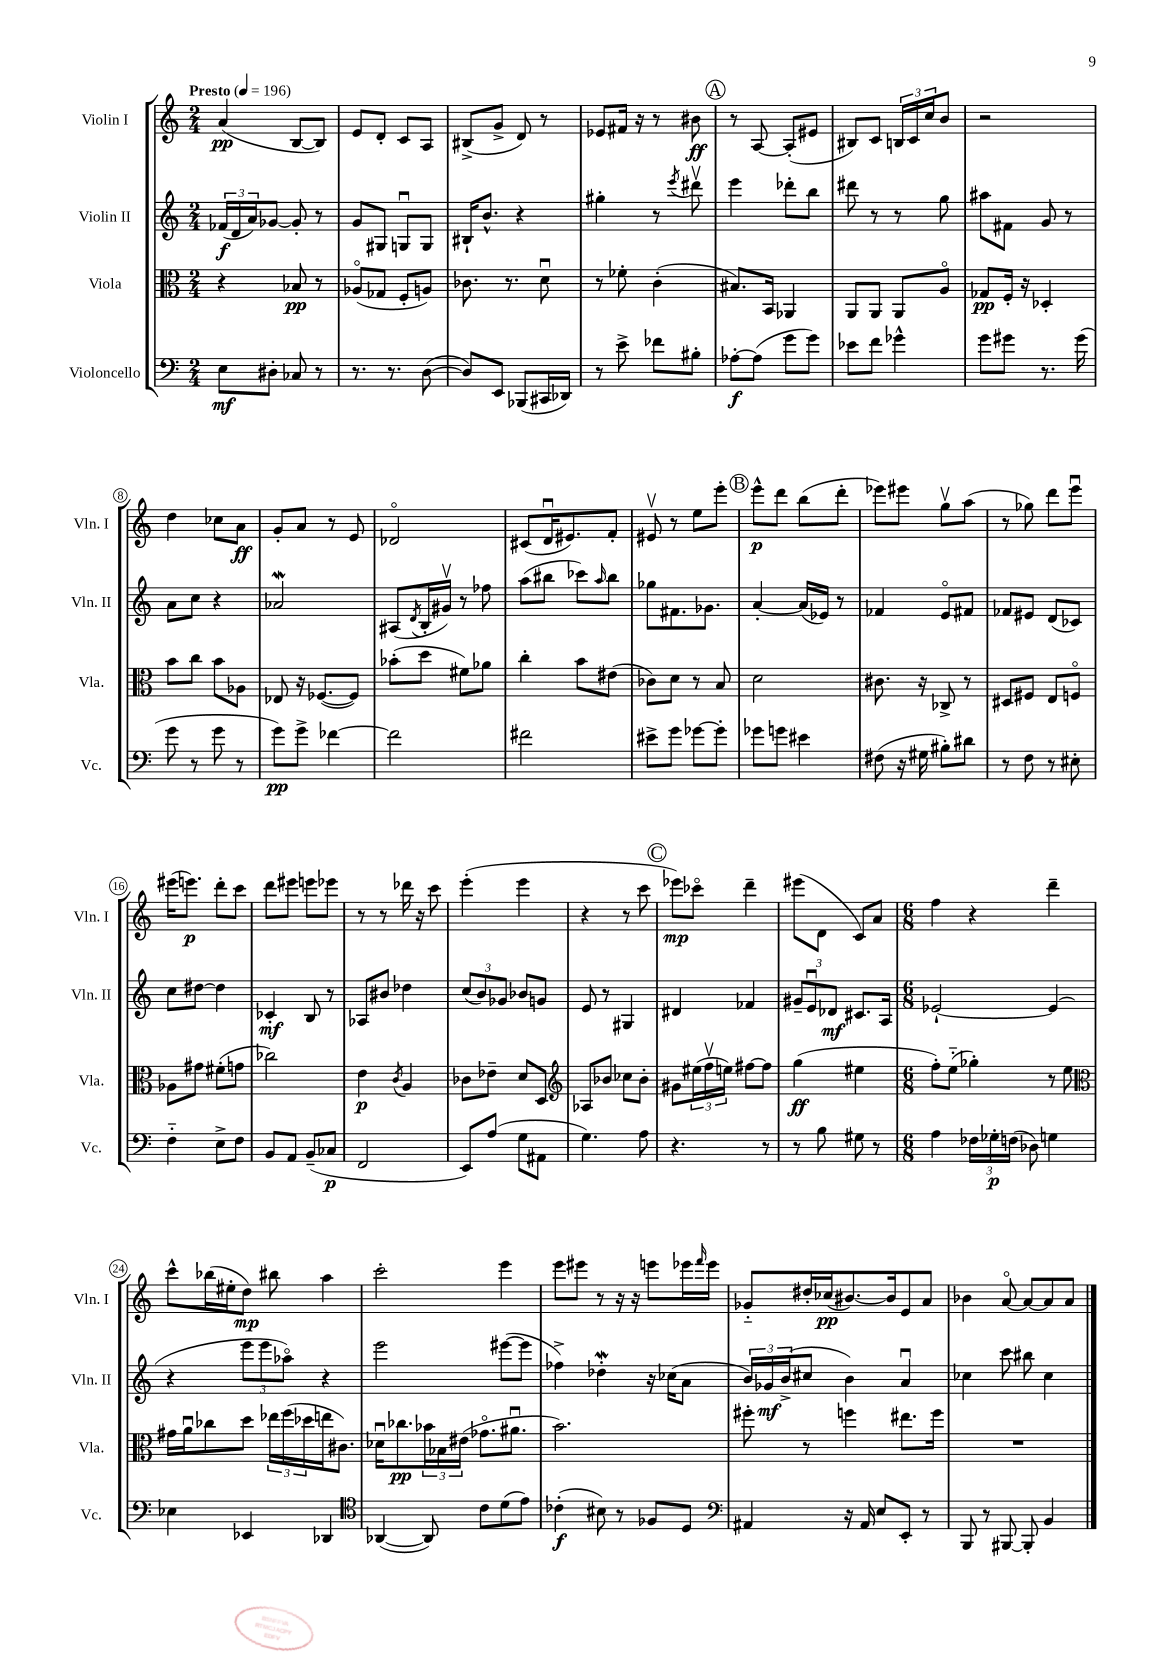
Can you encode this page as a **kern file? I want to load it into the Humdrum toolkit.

**kern	**kern	**kern	**kern
*staff4	*staff3	*staff2	*staff1
*clefF4	*clefC3	*clefG2	*clefG2
*k[]	*k[]	*k[]	*k[]
*M2/4	*M2/4	*M2/4	*M2/4
*MM196	*MM196	*MM196	*MM196
8E\L	4r	(24f-/LL	(4a/
.	.	24d/	.
.	.	24a/J)	.
8D#'\J	.	[8g-/J	.
8C-/	8B-/	8g-'/]	[8B/L
8r	8r	8r	8B/]J)
=	=	=	=
8.r	(8A-o/L	8g/L	8e/L
.	8G-/J	8G#/J	8d'/J
8.r	.	.	.
.	8F'/L	8Gu/L	8c/L
([8D\	8A/J)	8G/J	8A/J
=	=	=	=
8D/]L)	8.c-\	16B#`/LK	(8B#^/L
.	.	8.b^^/J	.
8EE/J	.	.	8g^/J
.	8.r	.	.
(8BBB-/L	.	4r	8d/)
16CC#/L	8du\	.	8r
16DD-/JJ)	.	.	.
=	=	=	=
8r	8r	4gg#'\	8e-/L
8e^\	8f-'\	.	16f#/Jk
.	.	.	16r
8f-\L	(4c'\	8r	8r
.	.	8qeee/	.
8B#'\J	.	8ddd#v\	8b#\
=	=	=	=
[8A-'\L	8.B#/L)	4eee\	8r
(8A-\]J	.	.	[8A/
.	16BB/Jk	.	.
8g\L	4AA-/	8ddd-'\L	(8A'/]L
8g\J)	.	8bb\J	8e#/J
=	=	=	=
8e-\L	8AA/L	8ddd#\	8B#/L)
8f\J	8AA/J	8r	8c/J
4g-^^\	8AA/L	8r	24B/LL
.	.	.	24c/
.	.	.	24cc/J
.	8Ao/J	8gg\	8b/J
=	=	=	=
8g\L	8G-/L	8aa#\L	2r
8g#\J	16F'/Jk	8f#\J	.
.	16r	.	.
8.r	4D-'/	8g/	.
.	.	8r	.
(16g#\	.	.	.
=	=	=	=
8g\	8b\L	8a\L	4dd\
8r	8cc\J	8cc\J	.
8g\	8b\L	4r	8cc-\L
8r	8A-\J	.	8a\J
=	=	=	=
8g\L)	8E-/	2a-/	8g'/L
8g^\J	16r	.	8a/J
.	([8.F-/L	.	.
[4f-\	.	.	8r
.	8F-/]J)	.	8e/
=	=	=	=
2f-\]	(8b-'\L	(8A#/L	2d-o/
.	.	8qd/	.
.	8dd\J	16B'/L	.
.	.	16g#v/JJ)	.
.	8f#\L)	8r	.
.	8a-\J	8ff-\	.
=	=	=	=
2f#\	4cc'\	(8aa\L	(8c#/L
.	.	8bb#\J	16du/K
.	.	.	8.e#/)
.	8b\L	8ccc-\L)	.
.	.	16qqaa/	.
.	(8e#\J	8bb#\J	8f'/J
=	=	=	=
8e#^\L	8c-\L)	8gg-\L	8e#v/
8g\J	8d\J	8.f#\	8r
[8g-\L	8r	.	8ee\L
.	.	8.g-\J	.
8g-'\]J	8B/	.	8eee'\J
=	=	=	=
8g-\L	2d\	[4a'/	8eee^^\L
8g\J	.	.	8ddd\J
4e#\	.	(16a/]LL	(8bb\L
.	.	16e-/JJ)	.
.	.	8r	8ddd'\J
=	=	=	=
(8F#\	8.c#\	4f-/	8eee-\L)
16r	.	.	8eee#\J
16G#\	16r	.	.
8B#'\L)	8C-^/	8eo/L	8ggv\L
8d#\J	8r	8f#/J	(8aa\J
=	=	=	=
8r	8D#/L	8f-/L	8r
8F\	8F#/J	8e#/J	8gg-\)
8r	8E/L	(8d/L	8ddd\L
8E#'\	8Fo/J	8c-/J)	8eeeu\J
=	=	=	=
4F'~\	8A-\L	8cc\L	(16eee#\LK
.	.	.	8.eee\J)
.	8g#\J	[8dd#\J	.
8E^\L	(8f#'\L	4dd#\]	8ddd'\L
8F\J	8g\J	.	8ccc\J
=	=	=	=
8BB/L	2cc-\)	4c-'/	8ddd\L
8AA/J	.	.	8eee#\J
(8BB~/L	.	8B/	8eee\L
8C-/J	.	8r	8eee-\J
=	=	=	=
2FF/	4e\	8A-/L	8r
.	.	8b#/J	8r
.	8qc/	.	.
.	4A/	4dd-\	16ddd-\
.	.	.	16r
.	.	.	8ccc\
=	=	=	=
8EE/L)	8c-\L	(12cc/L	(4eee'\
.	.	12b/)	.
(8A/J	8e-~\J	.	.
.	.	12g-/J	.
8G\L	8d/L	8b-/L	4eee\
8AA#\J	8D/J	8g/J	.
=	=	=	=
*	*clefG2	*	*
4.G\)	8A-/L	8e/	4r
.	8b-/J	8r	.
.	8cc-\L	4G#/	8r
8A\	8b-'\J	.	8ccc\
=	=	=	=
4.r	8g#\L	4d#/	8eee-\L)
.	(24ee#\L	.	8ccc-o\J
.	24ffv\	.	.
.	24ee\JJ)	.	.
.	[8ff#\L	4f-/	4ddd~\
8r	8ff#\]J	.	.
=	=	=	=
8r	(4gg\	12g#~/L	(8eee#\L
.	.	12eu/	.
8B\	.	.	8d\J
.	.	12d-/J	.
8G#\	4ee#\	8.c#/L	8c/L)
8r	.	.	8a/J
.	.	16A/Jk	.
=	=	=	=
*M6/8	*M6/8	*M6/8	*M6/8
4A\	8ff'\L)	[2e-`/	4ff\
.	(8ee'~\J	.	.
24F-\LL	4gg-'\)	.	4r
24G-'\	.	.	.
(24F\JJ	.	.	.
8D-\)	.	.	.
4G\	8r	(4e-/]	4ddd~\
.	8ee\	.	.
=	=	=	=
*	*clefC3	*	*
4E-\	16g#\LL	4r	8ccc^^\L
.	16au\J	.	.
.	8cc-\	.	(16bb-\L
.	.	.	16ee#'\J
4EE-/	8dd\J	12eee\L	8dd\J)
.	.	12eee\	.
.	24ee-\LL	.	8bb#\
.	(24ff\	12aa-o\J)	.
.	24dd-\	.	.
4DD-/	16ee\J	4r	4aa\
.	8.c#\J)	.	.
=	=	=	=
*clefC4	*	*	*
([4AA-/	16d-u\LK	2eee\	2ccc'\
.	8.cc-\	.	.
8AA-/])	24b-\L	.	.
.	24B-\	.	.
.	(24e#\JJ	.	.
8c\L	8.g-o\L	.	.
(8d\	.	([8eee#\L	4eee\
.	8.a#u\J	.	.
8e\J)	.	8eee#\]J	.
=	=	=	=
(4c-'\	2.b\)	4ff-^\)	8eee\L
.	.	.	8eee#\J
8B#\)	.	4dd-'\	8r
8r	.	.	16r
.	.	.	16r
8F-/L	.	16r	8eee\L
.	.	(16cc-\LK	.
8D/J	.	8a\J	16eee-\L
.	.	.	16qqfff/
.	.	.	16eee-\JJ
=	=	=	=
*clefF4	*	*	*
4AA#/	8ff#'\	24b/LL)	8g-'~/L
.	.	24g-/	.
.	.	(24b^/J	.
.	8r	8cc#/J	16dd#'/L
.	.	.	(16cc-/J
16r	4ff\	4b\)	[8.b#/)
16AA#/	.	.	.
8E/L	.	.	.
.	.	.	16b#/]k
8EE'/J	8.ee#\L	4au/	8e/
8r	.	.	8a/J
.	16ff\Jk	.	.
=	=	=	=
8BBB/	2.r	4cc-\	4b-\
8r	.	.	.
[8BBB#/	.	8ccc\	[8ao/
8BBB#'/]	.	8bb#\	8a/_L
4BB/	.	4cc-\	8a/]
.	.	.	8a/J
==	==	==	==
*-	*-	*-	*-
